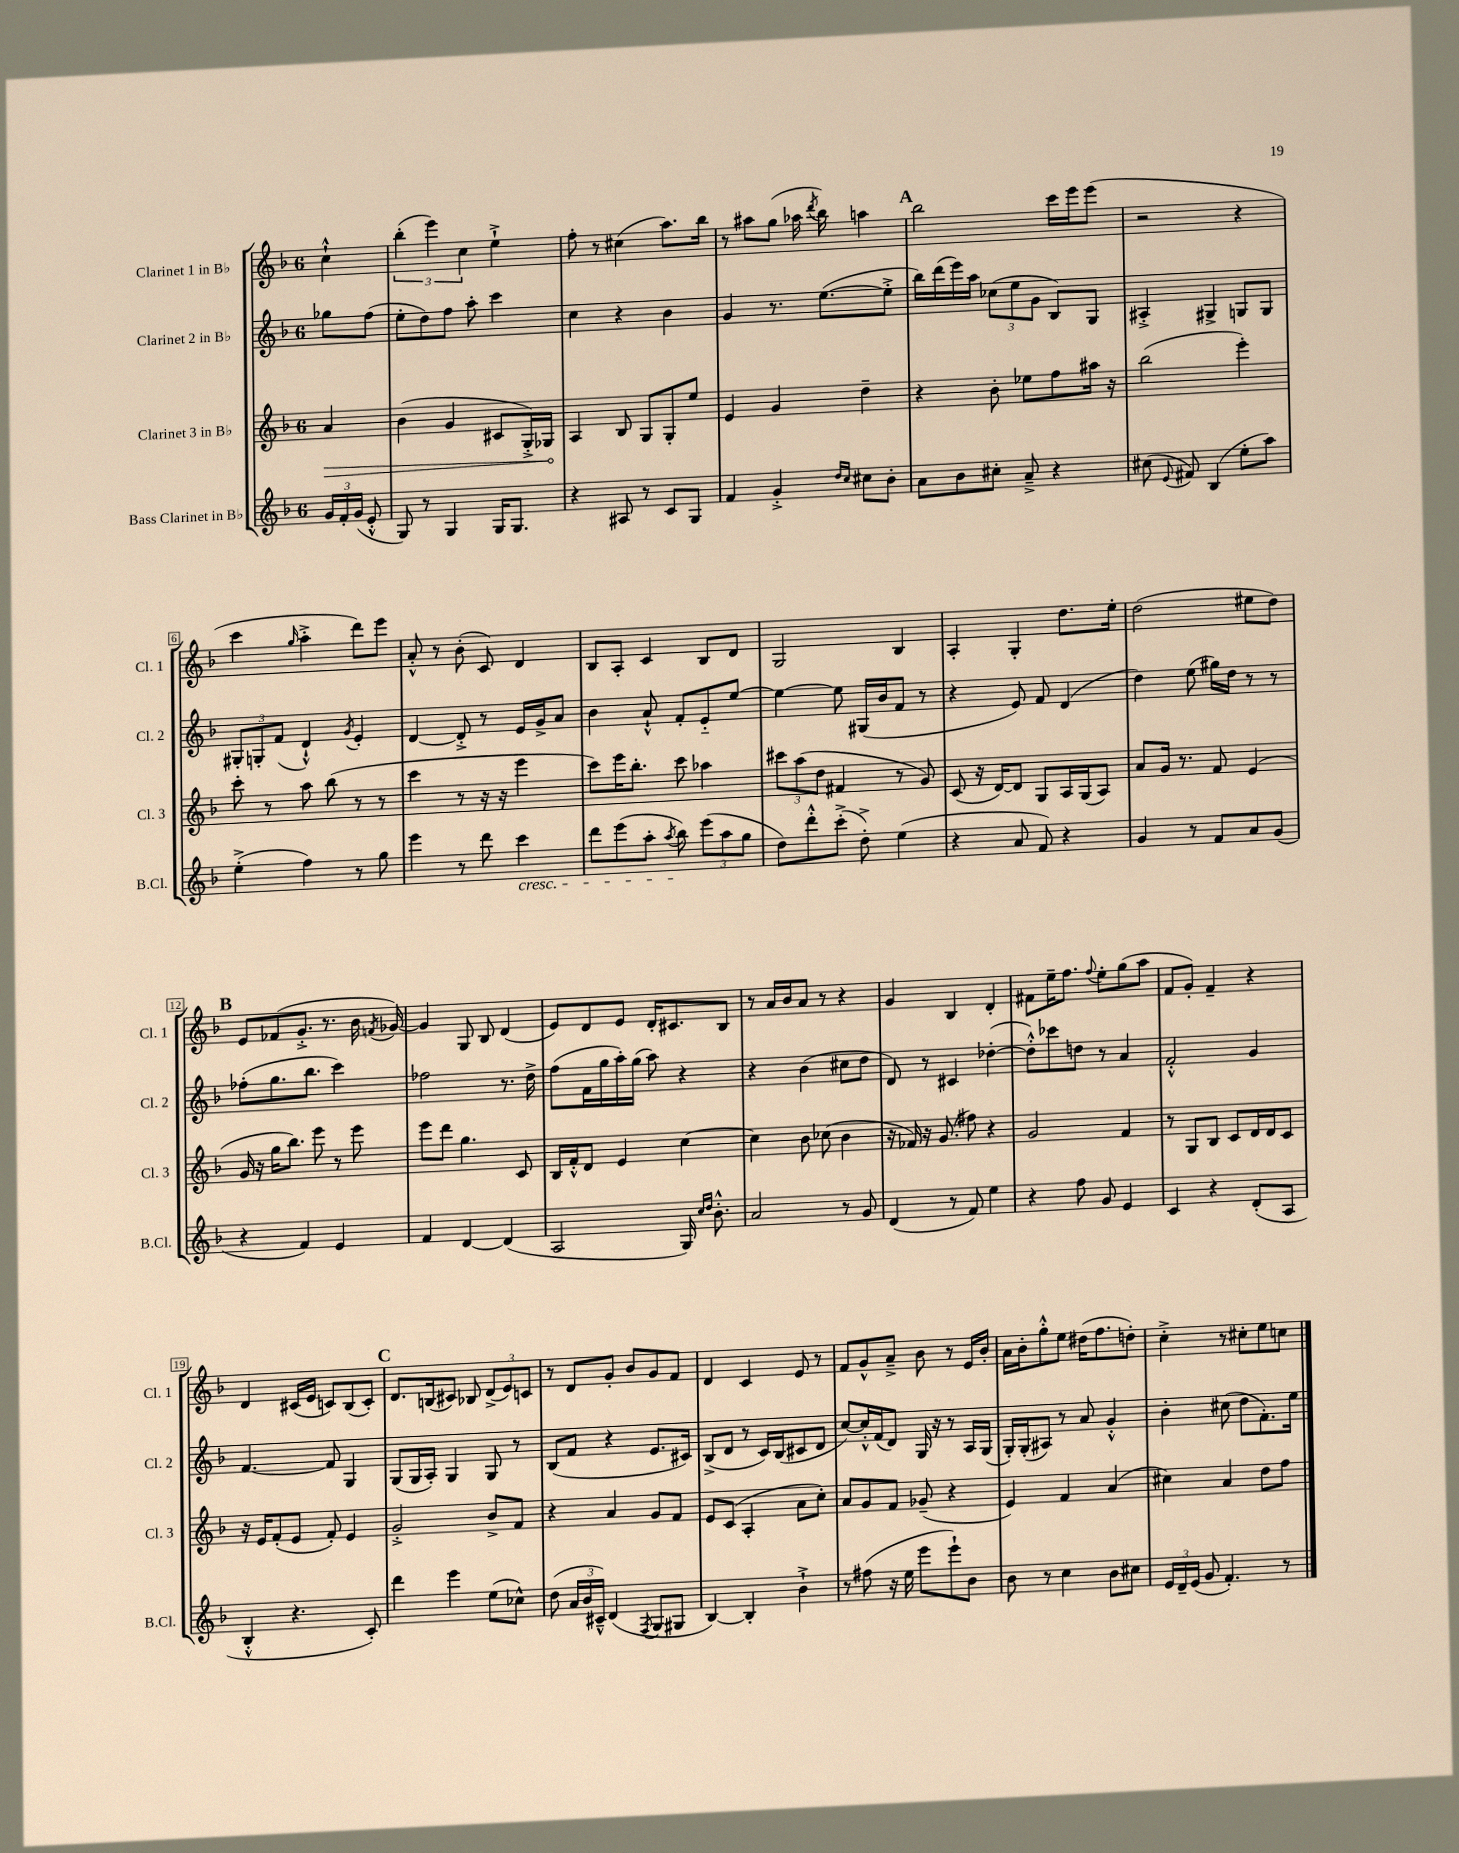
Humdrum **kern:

**kern	**kern	**kern	**kern
*staff4	*staff3	*staff2	*staff1
*clefG2	*clefG2	*clefG2	*clefG2
*k[b-]	*k[b-]	*k[b-]	*k[b-]
*M6/8	*M6/8	*M6/8	*M6/8
24g	4a	8gg-	4cc`^^
24f'	.	.	.
(24g	.	.	.
8e'^^	.	(8ff	.
=	=	=	=
8G)	(4b-	8ee'	(6bb-'
8r	.	8dd)	.
.	.	.	6eee)
4G	4g	8ff	.
.	.	.	6cc
.	.	8aa'	.
16G	8c#	4ccc	4ee`^
8.G	.	.	.
.	16G'^)	.	.
.	16G-	.	.
=	=	=	=
4r	4A	4cc	8ff'
.	.	.	8r
8A#	8B-	4r	(4cc#
8r	8G	.	.
8c	8G'	4b-	8.aa)
8G	8ee	.	.
.	.	.	16bb-
=	=	=	=
4f	4e	4g	8r
.	.	.	8aa#
4g'^	4g	8.r	(8gg
.	.	.	16aa-
.	.	.	8qddd
.	.	([8.ee	16bb-)
16qqdd	.	.	.
16qqcc	.	.	.
8cc#	4dd~	.	4aa
8b-'	.	8ee'^]	.
=	=	=	=
8a	4r	16bb-)	2bb-
.	.	(16ddd	.
8b-	.	16eee)	.
.	.	16aa	.
8cc#'	8b-'	(12cc-	.
.	.	12ee	.
8a~^	8ee-	.	.
.	.	12g	.
4r	8ff	8B-)	16ccc
.	.	.	16eee
.	16aa#	8G	(8eee
.	16r	.	.
=	=	=	=
(8cc#	(2bb-	4A#'^	2r
8qqe	.	.	.
8f#)	.	.	.
(4B-	.	4G#^	.
8ee'	4eee')	8G	4r
8aa)	.	8G	.
=	=	=	=
(4ee'^	8ccc'	12G#'	4ccc
.	.	12G'	.
.	8r	.	.
.	.	(12f	.
.	.	.	16qqgg
4ff)	8aa	4d`^^)	4aa'^
.	(8bb-	.	.
.	.	8qg	.
8r	8r	4e'	8ddd)
8gg	8r	.	8eee
=	=	=	=
4eee	4ccc	[4d	8a'^^
.	.	.	8r
8r	8r	8d'^]	(8b-'
8ddd	16r	8r	8c)
.	16r	.	.
4ccc	4eee	16e	4d
.	.	16g^	.
.	.	8a	.
=	=	=	=
8ddd	8ccc)	4b-	8B-
(8eee	16eee	.	8A'
.	8.bb-'	.	.
8aa'	.	8a`^^	4c
8qaa	.	.	.
8bb-)	8ccc	8f'	.
(12eee	4aa-	8e'~	8B-
12aa	.	.	.
.	.	[8ee	8d
12gg	.	.	.
=	=	=	=
8dd)	12ccc#	4ee_	2G
.	(12aa	.	.
8ddd'^^	.	.	.
.	12dd	.	.
(8ccc'^	4f#	8ee]	.
8dd'^)	.	(16G#	.
.	.	16b-	.
(4ee	8r	8f	4B-
.	8g)	8r	.
=	=	=	=
4r	(8c	4r	4A'
.	16r	.	.
.	[16d)	.	.
8a	8d]	8e)	4G'
8f)	8G	8f	.
4r	16A	(4d	8.dd
.	(16G	.	.
.	8A)	.	.
.	.	.	16ee'
=	=	=	=
4g	8a	4dd)	(2dd
.	16g	.	.
.	8.r	.	.
8r	.	(8ee	.
8f	8f	16gg#)	.
.	.	16dd	.
8a	(4e	8r	8ee#
(8g	.	8r	8dd)
=	=	=	=
4r	16g	(8ff-'	8e
.	16r	.	.
.	16gg	8.gg	(8f-
.	8.bb-)	.	.
4f)	.	.	8.g'^
.	.	8.bb-	.
.	8eee	.	.
.	.	.	8.r
4e	8r	4ccc)	.
.	8eee	.	16b-
.	.	.	8qf
.	.	.	[16g-)
=	=	=	=
4f	8eee	2ff-	4g-]
.	8ddd	.	.
[4d	4.gg	.	8G
.	.	.	8B-
(4d]	.	8.r	(4d
.	8c	.	.
.	.	16dd^	.
=	=	=	=
2A	16B-	(8ff	8e)
.	16f'^^	.	.
.	8d	16f	8d
.	.	16gg	.
.	4e	16aa')	8e
.	.	(16gg	.
.	.	8aa)	16d'
.	.	.	8.c#
16G)	[4cc	4r	.
16qqcc	.	.	.
16qqdd	.	.	.
8.b-'^^	.	.	.
.	.	.	8B-
=	=	=	=
2a	4cc]	4r	8r
.	.	.	16a
.	.	.	16b-
.	8b-	(4b-	8a
.	(8cc-	.	8r
8r	4b-	8cc#	4r
8g	.	8dd	.
=	=	=	=
(4d	16r	8d)	4g
.	16f-)	.	.
.	16r	8r	.
.	(8.g	.	.
8r	.	4c#	4B-
8f)	8ff#)	.	.
4ee	4r	([4dd-'	4d'
=	=	=	=
4r	2g	8dd-'^^])	8f#
.	.	8ccc-	16ee~
.	.	.	8.ff
8ff	.	8dd	.
.	.	.	8qqff
8g	.	8r	8ee'
4e	4f	4a	(8gg
.	.	.	8aa
=	=	=	=
4c	8r	2f'^^	8f
.	8G	.	8g')
4r	8B-	.	4f~
.	8c	.	.
(8d'	16d	4g	4r
.	16d	.	.
8A	8c	.	.
=	=	=	=
4B-'^^	16r	[4.f	4d
.	16e	.	.
.	(8f'	.	.
4.r	8e	.	(16c#
.	.	.	16e
.	8f')	8f]	8c)
.	4e	4G	(8B-
8c')	.	.	8c')
=	=	=	=
4ddd	2g'^	(8G	8.d
.	.	16G	.
.	.	16A')	(16B
4eee	.	4G	8c#)
.	.	.	8B-
(8ee	8b-^	8G	(12d^
.	.	.	12e)
8cc-^^)	8f	8r	.
.	.	.	12c
=	=	=	=
(8dd	4r	(8B-	8r
24a	.	8f	8d
24b-	.	.	.
24c#~^^)	.	.	.
(4d	4a	4r	8g'
.	.	.	8b-
8qF	.	.	.
8G	8g	8.e	8g
8G#	8f	.	8f
.	.	16c#)	.
=	=	=	=
[4B-)	8e	(8B-^	4d
.	(8c	8d	.
4B-']	4A'	8r	4c
.	.	16c)	.
.	.	(16B-	.
4b-`^	8a	8c#	8e
.	8cc')	8d	8r
=	=	=	=
8r	8a	[8cc)	8f
(8ff#	8g	16cc'^^]	8g^^
.	.	(16f	.
16r	8f	8d)	8a~^
16ee	.	.	.
8eee	(8g-~	16G	8b-
.	.	16r	.
8eee`)	4r	8r	8r
8b-	.	16A	16e
.	.	(16G	16b-'
=	=	=	=
8b-	4e)	16G')	16a
.	.	(16G'	16b-'
8r	.	8A#)	8gg'^^
4cc	4f	8r	8ee
.	.	8a	(16dd#
.	.	.	8.ff
8b-	(4a	4g'^^	.
8cc#	.	.	8dd')
=	=	=	=
24e	4cc#)	4b-'	4cc'^
24d~	.	.	.
(24e	.	.	.
8g	.	.	.
4.f')	4a	(8cc#	8r
.	.	8dd	8cc#'
.	8dd	8.f')	8ee
8r	8ff	.	8cc
.	.	16ee	.
==	==	==	==
*-	*-	*-	*-
